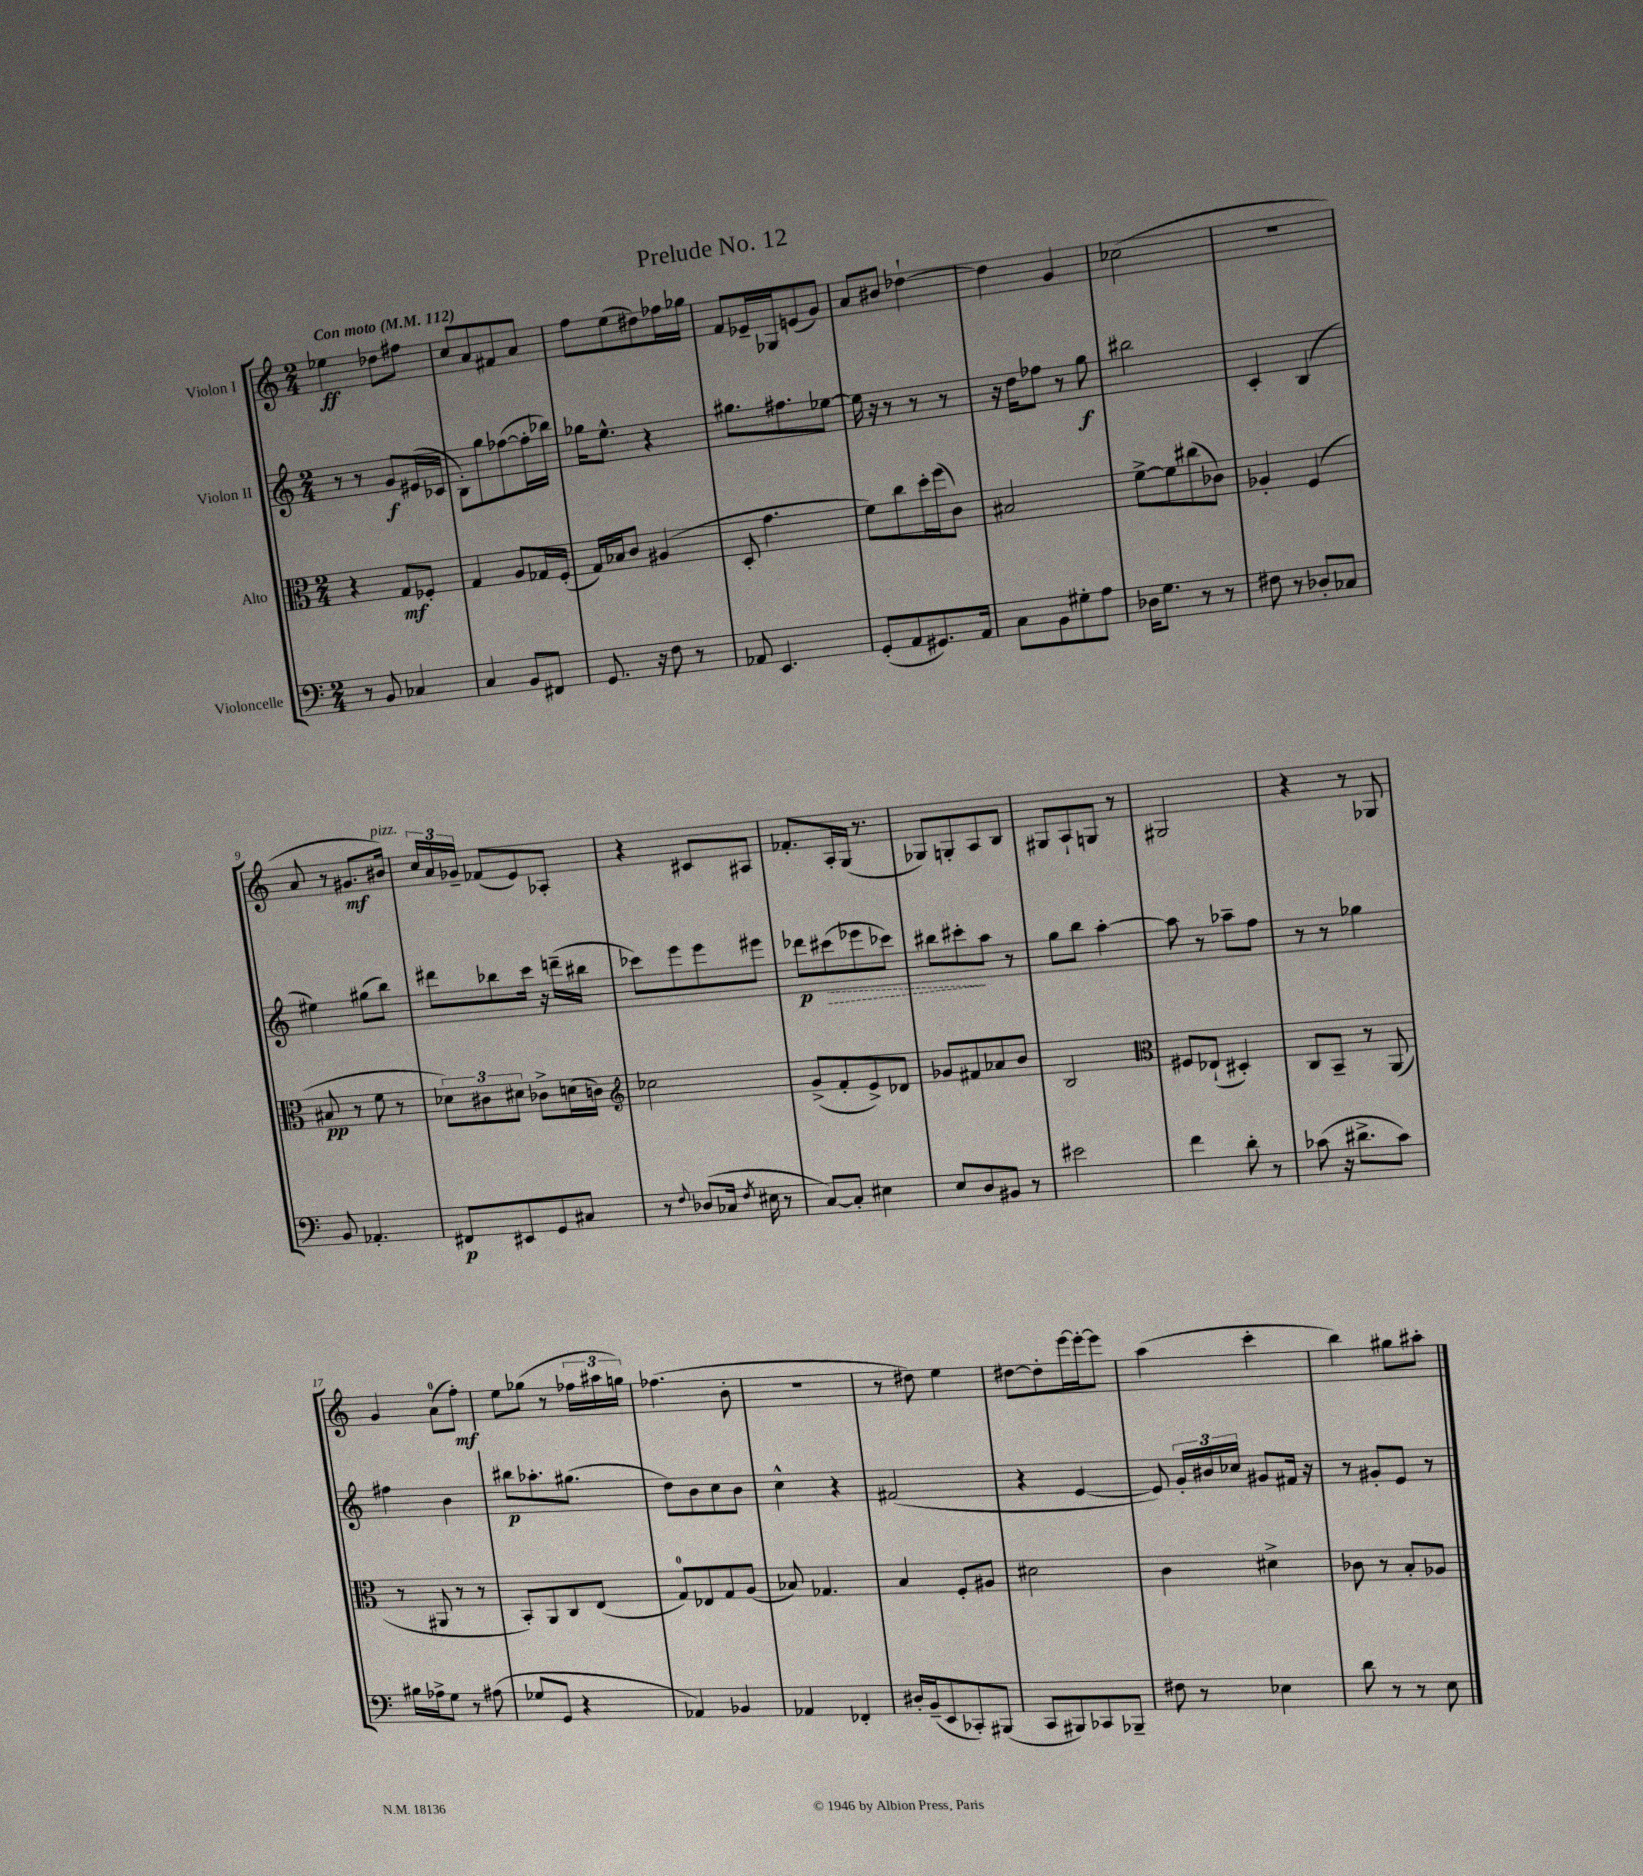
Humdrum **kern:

**kern	**dynam	**kern	**dynam	**kern	**dynam	**kern	**dynam
*part4	*part4	*part3	*part3	*part2	*part2	*part1	*part1
*staff4	*staff4	*staff3	*staff3	*staff2	*staff2	*staff1	*staff1
*I"Violoncelle	*	*I"Alto	*	*I"Violon II	*	*I"Violon I	*
*clefF4	*	*clefC3	*	*clefG2	*	*clefG2	*
*k[]	*	*k[]	*	*k[]	*	*k[]	*
*M2/4	*	*M2/4	*	*M2/4	*	*M2/4	*
*MM112	*	*MM112	*	*MM112	*	*MM112	*
=1	=1	=1	=1	=1	=1	=1	=1
!	!	!	!	!	!	!LO:TX:a:B:t=Con moto	!
8r	.	4r	.	8r	.	4ee-X\	ff
8BB/	.	.	.	8r	.	.	.
4C-X/	.	8G/L	mf	8g/L	f	8dd-X\L	.
.	.	8F-X'/J	.	(16e#X/L	.	8ff#X\J	.
.	.	.	.	16c-X/JJ	.	.	.
=2	=2	=2	=2	=2	=2	=2	=2
4C/	.	4G/	.	8B'\L)	.	8cc/L	.
.	.	.	.	8gg\	.	8a/	.
8BB/L	.	8A/L	.	([8ff-X\	.	8f#X/	.
8FF#X/J	.	16G-X/L	.	16ff-'\L]	.	8a/J	.
.	.	(16F'/JJ	.	16bb-X\JJ)	.	.	.
=3	=3	=3	=3	=3	=3	=3	=3
8.GG/	.	16G/LL)	.	16gg-X\KL	.	8ff\L	.
.	.	16B-X/J	.	8.ee^^\J	.	.	.
.	.	8c/J	.	.	.	(8ee\	.
16r	.	.	.	.	.	.	.
8F\	.	(4A#X/	.	4r	.	8dd#X\)	.
8r	.	.	.	.	.	16ff-X\L	.
.	.	.	.	.	.	16gg-X\JJ	.
=4	=4	=4	=4	=4	=4	=4	=4
8AA-X/	.	8D'/	.	8.gg#X\L	.	8f/L	.
4.EE/	.	4.g\	.	.	.	16e-X~/L	.
.	.	.	.	8.ff#X\	.	16G-X/J	.
.	.	.	.	.	.	(8en/	.
.	.	.	.	[8ee-X\J	.	8g/J)	.
=5	=5	=5	=5	=5	=5	=5	=5
(8GG'/L	.	8f\L)	.	16ee-\]	.	8a/L	.
.	.	.	.	16r	.	.	.
8AA/	.	8cc\	.	8r	.	8b#X/J	.
8.GG#X/)	.	16dd'\L	.	8r	.	[4dd-X`\	.
.	.	(16ff\J	.	.	.	.	.
.	.	8c\J)	.	8r	.	.	.
16AA/Jk	.	.	.	.	.	.	.
=6	=6	=6	=6	=6	=6	=6	=6
8C\L	.	2B#X/	.	16r	.	4dd-\]	.
.	.	.	.	16dd\KL	.	.	.
8BB\	.	.	.	8ff-X\J	.	.	.
8G#X'\	.	.	.	8r	.	4g/	.
8A\J	.	.	.	8gg\	f	.	.
=7	=7	=7	=7	=7	=7	=7	=7
16D-X\KL	.	[8f^\L	.	2bb#X\	.	(2cc-X\	.
8.G\J	.	.	.	.	.	.	.
.	.	8f\]	.	.	.	.	.
8r	.	(8cc#X\	.	.	.	.	.
8r	.	8c-X\J)	.	.	.	.	.
=8	=8	=8	=8	=8	=8	=8	=8
8F#X\	.	4A-X'/	.	4c'/	.	2r	.
8r	.	.	.	.	.	.	.
8D-X'/L	.	(4F/	.	(4B/	.	.	.
8C-X/J	.	.	.	.	.	.	.
!!LO:LB:g=z
=9	=9	=9	=9	=9	=9	=9	=9
8BB/	.	8B#X/	pp	4ee#X\)	.	8a/	.
4.AA-X'/	.	8r	.	.	.	8r	.
.	.	8f\	.	(8gg#X\L	.	8.g#X/L	mf
.	.	8r	.	8bb\J)	.	.	.
!	!	!	!	!	!	!LO:TX:a:i:t=pizz.	!
.	.	.	.	.	.	16b#X/Jk)	.
=10	=10	=10	=10	=10	=10	=10	=10
8FF#X/L	p	12d-X\L)	.	8ddd#X\L	.	24cc/LL	.
.	.	.	.	.	.	24a/	.
.	.	12c#X\	.	.	.	24g-X~/JJ	.
8EE#X/	.	.	.	8bb-X\	.	(8f-X/L	.
.	.	12d#X\J	.	.	.	.	.
8GG/	.	8c-X^\L	.	16ccc\Jk	.	8e/)	.
.	.	.	.	16r	.	.	.
8C#X/J	.	(16dn\L	.	(16dddn~\LL	.	8A-X'/J	.
.	.	16cn\JJ)	.	16bb#X\JJ	.	.	.
=11	=11	=11	=11	=11	=11	=11	=11
*	*	*clefG2	*	*	*	*	*
8r	.	2cc-X\	.	8ccc-X\L)	.	4r	.
8qqF/	.	.	.	.	.	.	.
(8D-X/L	.	.	.	8eee\	.	.	.
16C-X/Jk	.	.	.	8eee\	.	8c#X/L	.
8qF/	.	.	.	.	.	.	.
16E#X\	.	.	.	.	.	.	.
8r	.	.	.	8eee#X\J	.	8A#X/J	.
=12	=12	=12	=12	=12	=12	=12	=12
[8C/L)	.	(8g^/L	.	8ddd-X\L	p	8.f-X'/L	.
!	!	!	!	!	!LO:HP:b	!	!
8C'/J]	.	8f'/	.	(8ccc#X\	>	.	.
.	.	.	.	.	.	16A'/L	.
4E#X\	.	8e^/)	.	8eee-X\	.	(16G/JJ	.
.	.	.	.	.	.	8.r	.
.	.	8d-X/J	.	8ccc-X\J)	.	.	.
=13	=13	=13	=13	=13	=13	=13	=13
8E/L	.	8g-X/L	.	8bb#X\L	.	8G-X/L)	.
8D/	.	8f#X/	.	8ccc#X'\	.	8Gn'/	.
8BB#X/J	.	8a-X/	.	8aa\J	]	8A/	.
8r	.	8b/J	.	8r	.	8B/J	.
=14	=14	=14	=14	=14	=14	=14	=14
2e#X\	.	2B/	.	8gg\L	.	8G#X/L	.
.	.	.	.	8bb\J	.	8A`/	.
.	.	.	.	[4aa'\	.	8Gn/J	.
.	.	.	.	.	.	8r	.
=15	=15	=15	=15	=15	=15	=15	=15
*	*	*clefC3	*	*	*	*	*
4f\	.	8F#X/L	.	8aa\]	.	2G#X/	.
.	.	(8E-X`/J	.	8r	.	.	.
8d'\	.	4D#X'/)	.	8aa-X~\L	.	.	.
8r	.	.	.	8ff\J	.	.	.
=16	=16	=16	=16	=16	=16	=16	=16
(8c-X\	.	8C/L	.	8r	.	4r	.
16r	.	8BB~/J	.	8r	.	.	.
8.d#X^\L	.	.	.	.	.	.	.
.	.	8r	.	4gg-X\	.	8r	.
8c-\J)	.	(8AA/	.	.	.	8G-X/	.
!!LO:LB:g=z
=17	=17	=17	=17	=17	=17	=17	=17
16B#X\LL	.	8r	.	4ff#X\	.	4g/	.
16A-X^\J	.	.	.	.	.	.	.
8G\J	.	8AA#X/	.	.	.	.	.
8r	.	8r	.	4b\	.	(8a\L	.
(8A#X\	.	8r	.	.	.	8ff'\J)	mf
=18	=18	=18	=18	=18	=18	=18	=18
8G-X/L	.	8BB'/L)	.	8bb#X\L	p	8ee\L	.
8GG/J	.	8AA/	.	8.aa-X'\	.	(8gg-X\J	.
4r	.	8C/	.	.	.	8r	.
.	.	.	.	(8.gg#X\J	.	.	.
.	.	(8E/J	.	.	.	24ff-X\LL	.
.	.	.	.	.	.	24aa#X\	.
.	.	.	.	.	.	24ggn\JJ)	.
=19	=19	=19	=19	=19	=19	=19	=19
4AA-X/)	.	8G/L)	.	8dd\L)	.	(4.ff-X\	.
.	.	8E-X/	.	8b\	.	.	.
4BB-X/	.	8G/	.	8cc\	.	.	.
.	.	(8A/J	.	8b\J	.	8b'\	.
=20	=20	=20	=20	=20	=20	=20	=20
4AA-X/	.	8B-X/)	.	4cc^^\	.	2r	.
.	.	4.G-X/	.	.	.	.	.
4FF-X'/	.	.	.	4r	.	.	.
=21	=21	=21	=21	=21	=21	=21	=21
16D#X'/LL	.	4B/	.	(2f#X/	.	8r	.
(16BB~/J	.	.	.	.	.	.	.
8EE/	.	.	.	.	.	8dd#X\)	.
8CC-X'/)	.	8F'/L	.	.	.	4ee\	.
(8BBB#X/J	.	8A#X/J	.	.	.	.	.
=22	=22	=22	=22	=22	=22	=22	=22
8CC/L	.	2d#X\	.	4r	.	[8dd#X\L	.
8BBB#X/)	.	.	.	.	.	8dd#'\]	.
8CC-X/	.	.	.	[4e/	.	[16eee\L	.
.	.	.	.	.	.	16eee'\J_	.
8BBB-X~/J	.	.	.	.	.	8eee\J]	.
=23	=23	=23	=23	=23	=23	=23	=23
8F#X\	.	4c\	.	8e/])	.	(4aa\	.
8r	.	.	.	24g'/LL	.	.	.
.	.	.	.	24b#X/	.	.	.
.	.	.	.	24cc-X/JJ	.	.	.
4E-X\	.	4d#X^\	.	8g#X/L	.	4ccc'\	.
.	.	.	.	16f#X/Jk	.	.	.
.	.	.	.	16r	.	.	.
=24	=24	=24	=24	=24	=24	=24	=24
8d\	.	8c-X\	.	8r	.	4bb\)	.
8r	.	8r	.	8g#X'/L	.	.	.
8r	.	8B'/L	.	8e/J	.	8gg#X\L	.
8E\	.	8A-X/J	.	8r	.	8aa#X'\J	.
==	==	==	==	==	==	==	==
*-	*-	*-	*-	*-	*-	*-	*-
